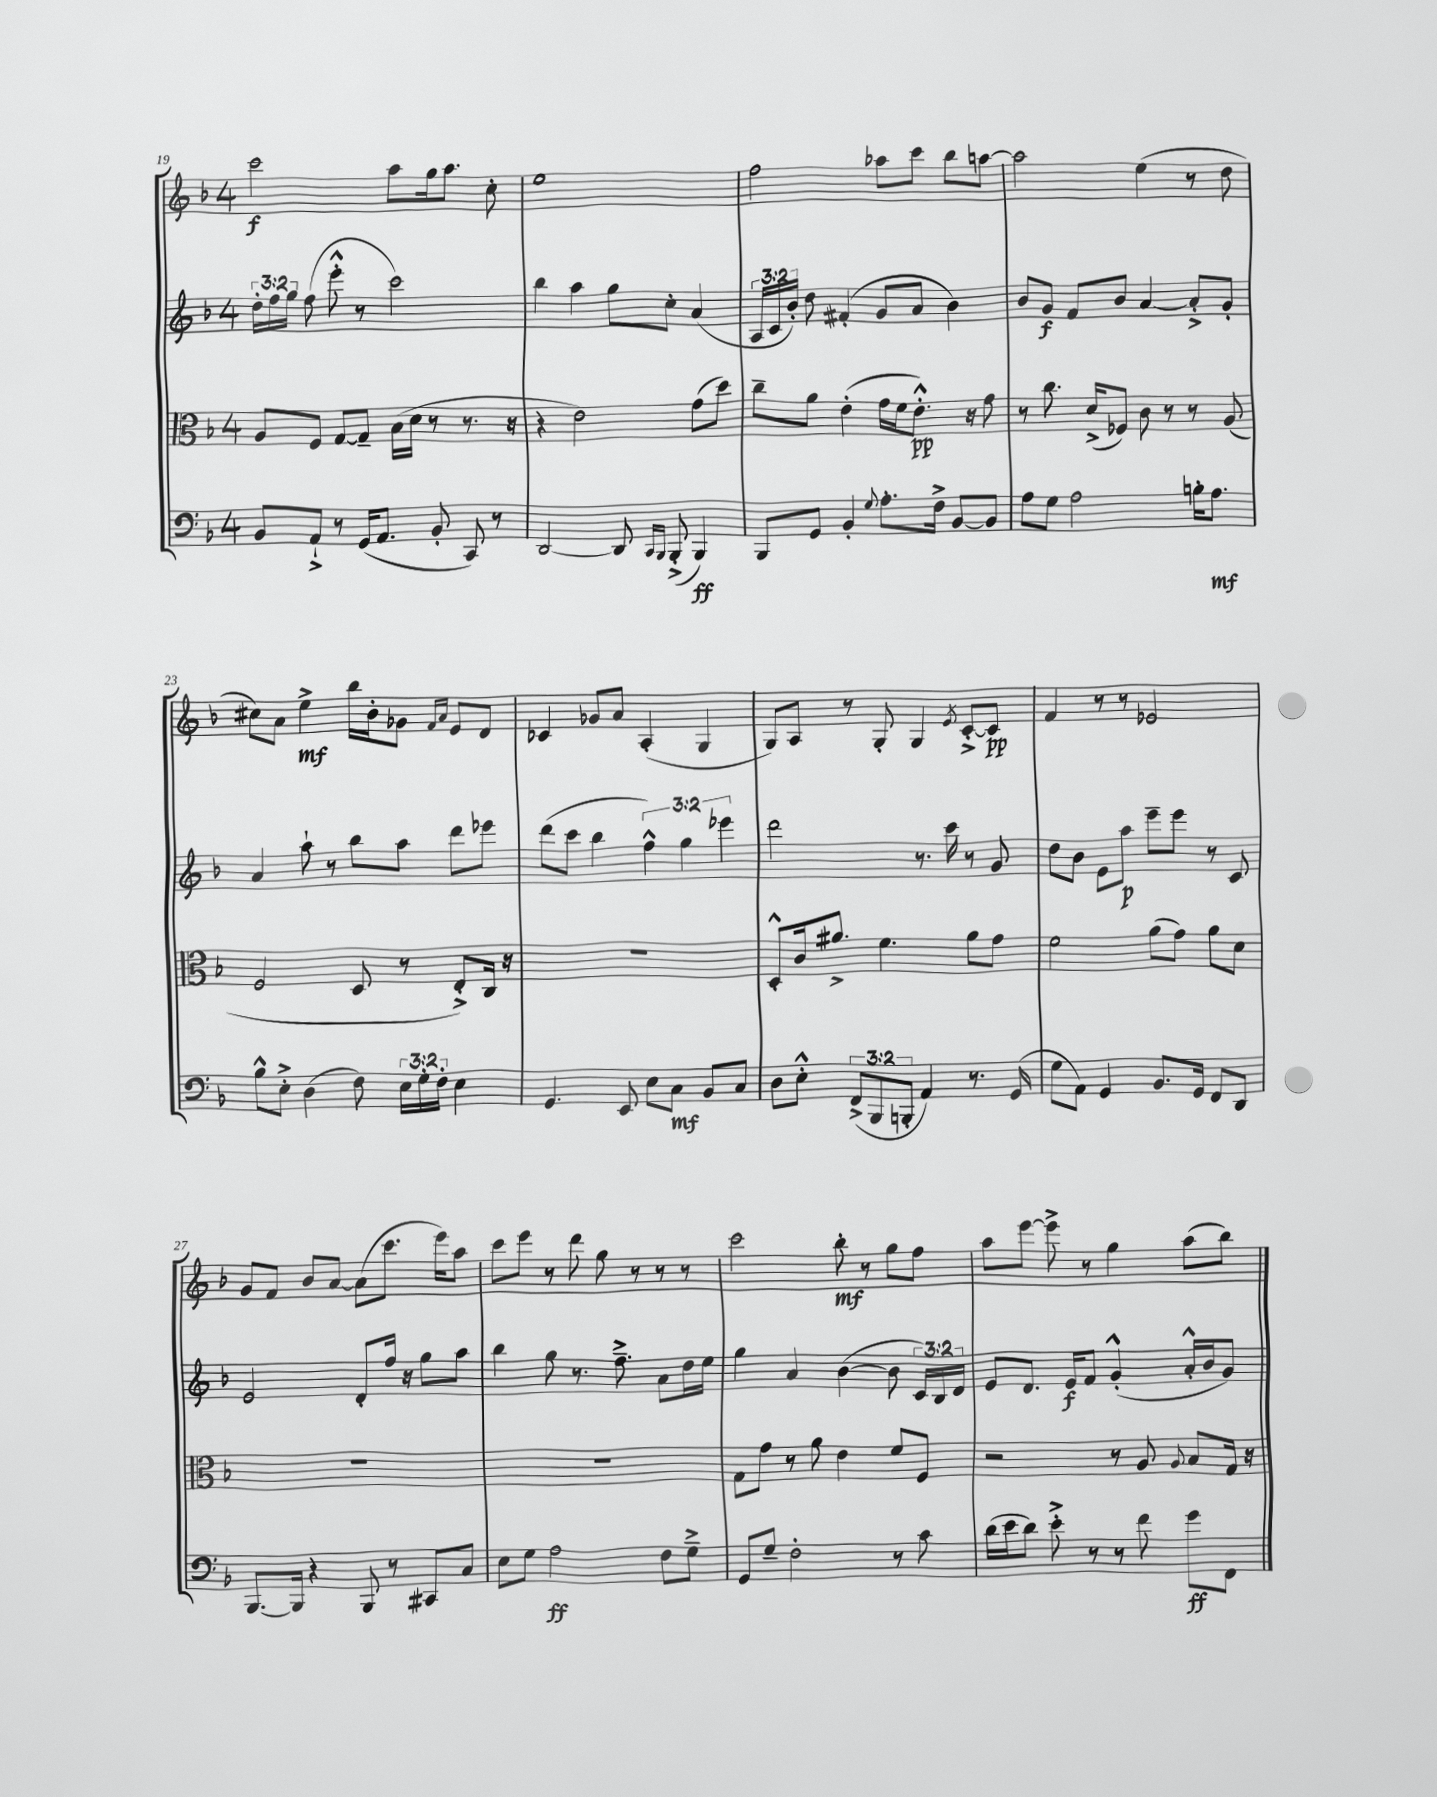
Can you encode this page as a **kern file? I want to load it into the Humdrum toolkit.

**kern	**kern	**kern	**kern
*staff4	*staff3	*staff2	*staff1
*clefF4	*clefC3	*clefG2	*clefG2
*k[b-]	*k[b-]	*k[b-]	*k[b-]
*M4/4	*M4/4	*M4/4	*M4/4
8BB-	8A	24dd'	2ccc
.	.	24ff	.
.	.	24gg	.
8AA`^	8F	(8ff	.
8r	[8G	8eee'^^	.
(16GG	8G~]	8r	.
8.AA	.	.	.
.	(16B-	2ccc)	8aa
.	16d	.	.
8BB-'	8r	.	16gg
.	.	.	8.aa
8CC)	8.r	.	.
8r	.	.	8cc'
.	16r	.	.
=	=	=	=
[2DD	4r	4bb-	1ee
.	2e)	4aa	.
8DD]	.	8gg	.
16qqCC	.	.	.
16qqBBB-	.	.	.
(8BBB-'^	.	8cc'	.
4BBB-)	(8g	(4a	.
.	8dd)	.	.
=	=	=	=
8BBB-	8cc~	24A	2ff
.	.	24c	.
.	.	24b-')	.
8GG	8a	8dd	.
4BB-'	(4e'	(4f#'	.
8qqG	.	.	.
8.A'	16g	8g	8aa-
.	16f	.	.
.	8.e'^^)	8a	8ccc
16F^	.	.	.
[8BB-	.	4b-)	8bb-
.	16r	.	.
8BB-]	8g	.	[8aa
=	=	=	=
8A	8r	8b-	2aa]
8G	8.cc	8g	.
2A	.	8f	.
.	(16d^	.	.
.	8F-)	8b-	.
.	8c	[4a	(4ee
.	8r	.	.
16B'	8r	8a'^]	8r
8.A	.	.	.
.	(8A	8g'	8dd
=	=	=	=
8B-^^	2F	4a	8cc#)
8E'^	.	.	8a
(4D	.	8aa`	4ee^
.	.	8r	.
8F)	8D	8bb-	16bb-
.	.	.	16b-'
24E	8r	8aa	8g-
24G'	.	.	.
24F'	.	.	.
.	.	.	16qqf
.	.	.	16qqa
4E	8E'^)	8ddd	8e
.	16C	8eee-	8d
.	16r	.	.
=	=	=	=
4.GG	1r	(8ddd	4c-
.	.	8ccc	.
.	.	4bb-	8g-
8EE	.	.	8a
8E	.	6ff^^)	(4A'
8C	.	.	.
.	.	6gg	.
8BB-	.	.	4G
.	.	6eee-	.
8C	.	.	.
=	=	=	=
8D	8D'^^	2ddd	8G)
8E'^^	16c	.	8A
.	8.a#^	.	.
(12FF^	.	.	8r
12BBB-	.	.	.
.	4.f	.	8G'
12BBB'	.	.	.
4AA)	.	8.r	4G
.	.	16ccc	.
.	.	.	8qe
8.r	8a#	8r	[8c'^
.	8g	8g	8c]
(16GG	.	.	.
=	=	=	=
8G	2f	8dd	4f
8AA)	.	8b-	.
4GG	.	8e	8r
.	.	8aa	8r
8.BB-	(8a	8eee~	2e-
.	8g)	8eee	.
16GG	.	.	.
8FF	8a	8r	.
8DD	8d	8c	.
=	=	=	=
[8.BBB-	1r	2e	8g
.	.	.	8f
16BBB-]	.	.	.
4r	.	.	8b-
.	.	.	[8a
8BBB-	.	8d'	(8a]
8r	.	16ff	8.ccc
.	.	16r	.
8CC#	.	8gg	.
.	.	.	16eee)
8C	.	8aa	8aa
=	=	=	=
8E	1r	4bb-	8ccc
8G	.	.	8eee
2A	.	8gg	8r
.	.	8.r	8ddd
.	.	.	8gg
.	.	8.ff~^	.
.	.	.	8r
8F	.	8a	8r
8G~^	.	16dd	8r
.	.	16ee	.
=	=	=	=
8GG	8G	4gg	2ccc
8G~	8g	.	.
2F'	8r	4a	.
.	8a	.	.
.	4e	([4b-	8bb-'
.	.	.	8r
8r	8f	8b-]	8gg
8c	8F	24c)	8ff
.	.	24B-	.
.	.	24d	.
=	=	=	=
(16d	2r	8e	8aa
16e	.	.	.
8d)	.	8.d	[8eee
8e'^	.	.	8eee^]
.	.	16e	.
8r	.	8f	8r
8r	8r	(4g'^^	4gg
8f	8A	.	.
.	8qqA	.	.
8g	8B-	16a'^^	(8aa
.	.	16b-	.
8FF	16G	8g)	8bb-)
.	16r	.	.
==	==	==	==
*-	*-	*-	*-
